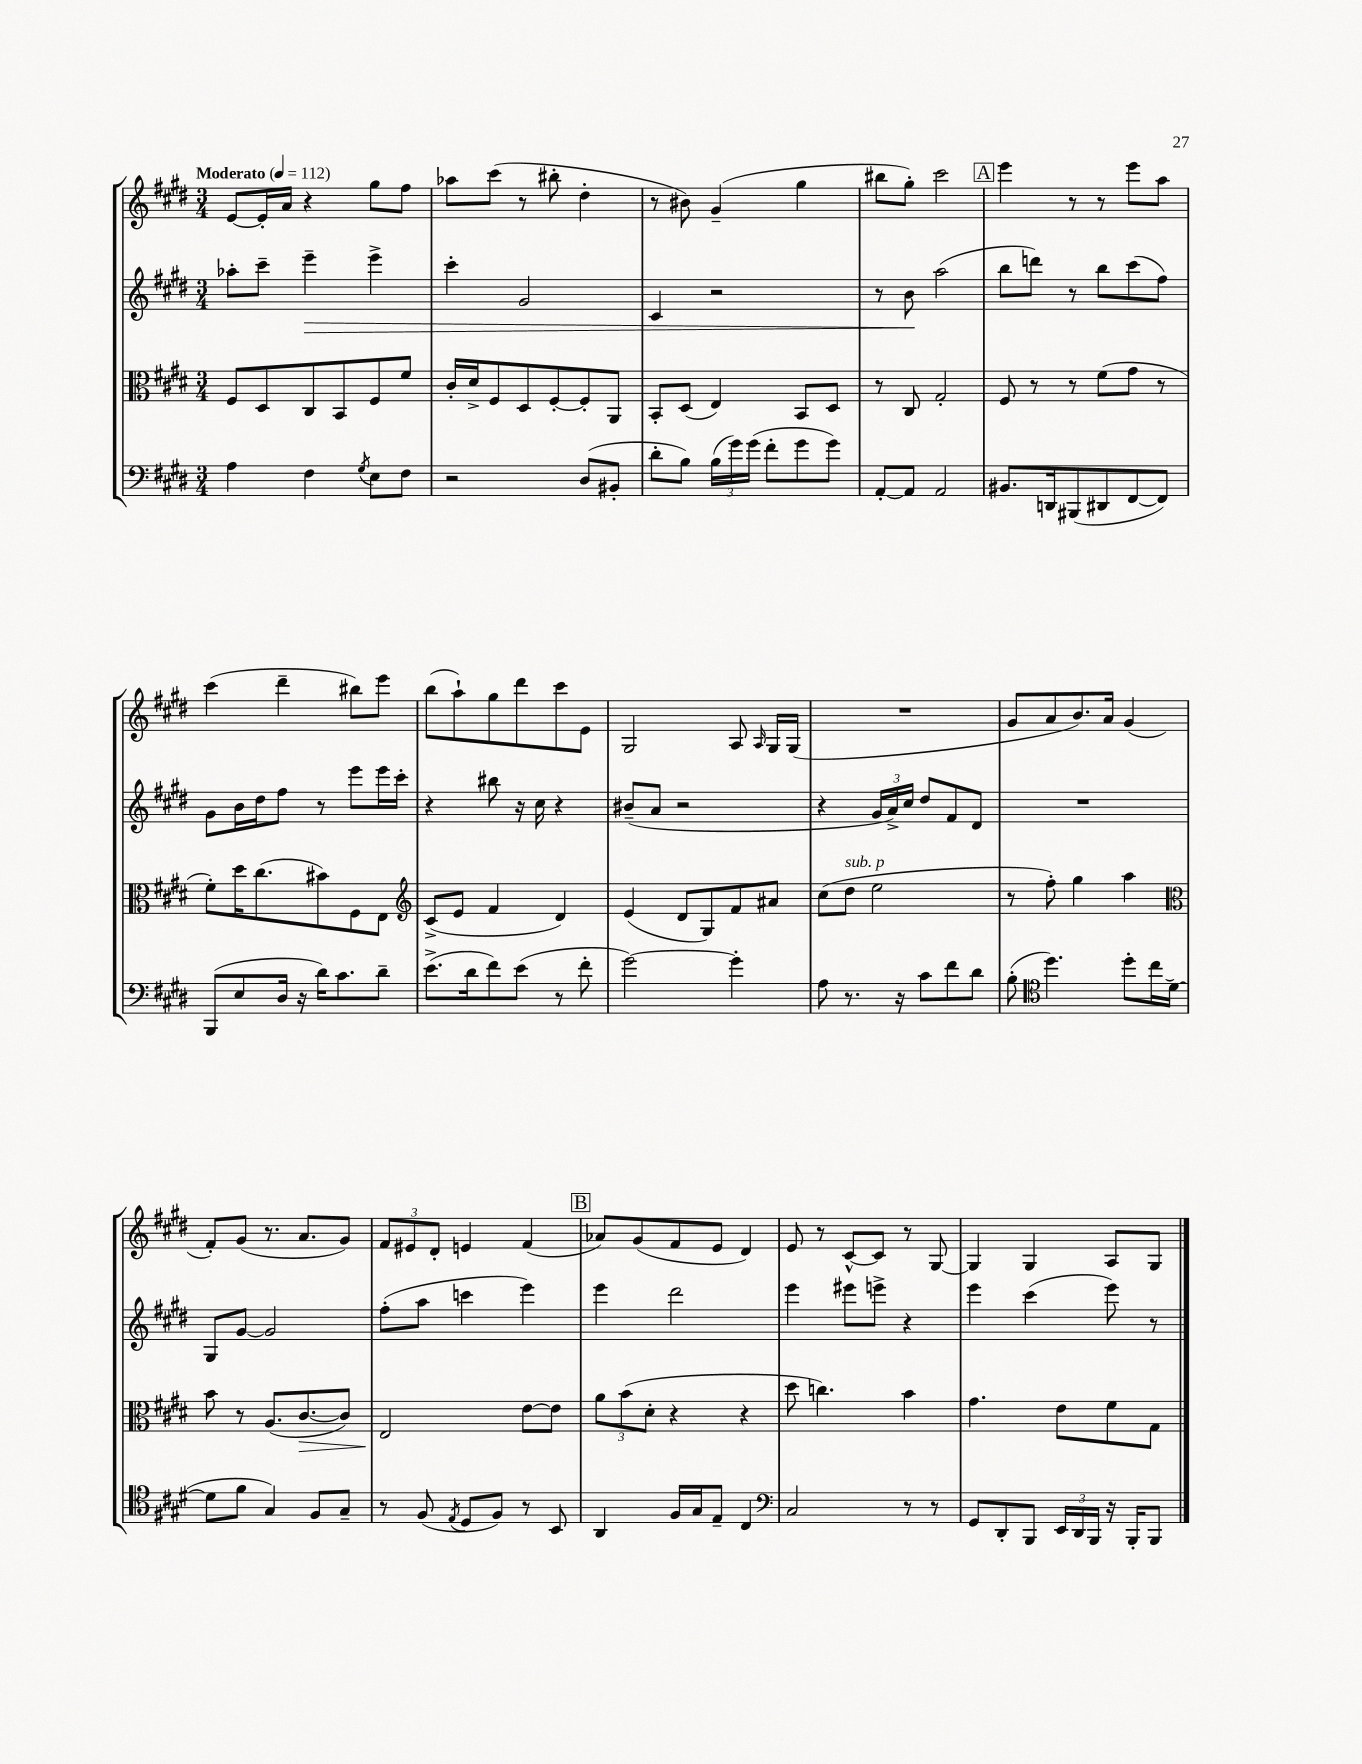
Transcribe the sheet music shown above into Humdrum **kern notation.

**kern	**kern	**kern	**kern
*staff4	*staff3	*staff2	*staff1
*clefF4	*clefC3	*clefG2	*clefG2
*k[f#c#g#d#]	*k[f#c#g#d#]	*k[f#c#g#d#]	*k[f#c#g#d#]
*M3/4	*M3/4	*M3/4	*M3/4
*MM112	*MM112	*MM112	*MM112
4A	8F#	8aa-'	[8e
.	8D#	8ccc#~	16e']
.	.	.	16a
4F#	8C#	4eee~	4r
.	8BB	.	.
8qG#	.	.	.
8E	8F#	4eee^	8gg#
8F#	8f#	.	8ff#
=	=	=	=
2r	16c#'	4ccc#'	8aa-
.	16d#^	.	.
.	8F#	.	(8ccc#
.	8D#	2g#	8r
.	[8F#'	.	8bb#'
(8D#	8F#']	.	4dd#'
8BB#'	8AA	.	.
=	=	=	=
8d#'	8BB'	4c#	8r
8B)	(8D#	.	8b#)
(24B	4E)	2r	(4g#~
24g#)	.	.	.
(24g#	.	.	.
8f#'	.	.	.
8g#	8BB	.	4gg#
8g#)	8D#	.	.
=	=	=	=
[8AA'	8r	8r	8bb#
8AA]	8C#	8b	8gg#')
2AA	2G#'	(2aa	2ccc#
=	=	=	=
8.BB#	8F#	8bb	4eee
.	8r	8ddd)	.
16DD	.	.	.
(8BBB#	8r	8r	8r
8DD#	(8f#	8bb	8r
[8FF#	8g#	(8ccc#	8eee
8FF#])	8r	8ff#)	8aa
=	=	=	=
(8BBB	8f#')	8g#	(4ccc#
8E	16dd#	16b	.
.	(8.cc#	16dd#	.
16D#	.	8ff#	4ddd#~
16r	.	.	.
16d#)	8b#)	8r	.
8.c#	.	.	.
.	8F#	8eee	8bb#)
8d#~	8E	16eee	8eee
.	.	16ccc#'	.
=	=	=	=
*	*clefG2	*	*
(8.e^	(8c#^	4r	(8bb
.	8e	.	8aa`)
16d#	.	.	.
8f#)	4f#	8bb#	8gg#
(8e	.	16r	8ddd#
.	.	16cc#	.
8r	4d#)	4r	8ccc#
8f#'	.	.	8e
=	=	=	=
[2g#)	(4e	(8b#~	2G#
.	.	8a	.
.	8d#	2r	.
.	8G#)	.	.
4g#']	8f#	.	8A
.	.	.	16qqA
.	8a#	.	16G#
.	.	.	(16G#
=	=	=	=
8A	(8cc#	4r	2.r
8.r	8dd#	.	.
.	2ee	24g#	.
.	.	24a^)	.
16r	.	.	.
.	.	24cc#	.
8c#	.	8dd#	.
8f#	.	8f#	.
8d#	.	8d#	.
=	=	=	=
(8B'	8r	2.r	8g#
*clefC4	*	*	*
4.dd#)	8ff#')	.	8a
.	4gg#	.	8.b)
.	.	.	16a
8dd#'	4aa	.	(4g#
16cc#	.	.	.
([16d#	.	.	.
=	=	=	=
*	*clefC3	*	*
8d#]	8b	8G#	8f#')
8f#	8r	[8g#	(8g#
4G#)	(8.A	2g#]	8.r
.	[8.c#	.	8.a
8F#	.	.	.
8G#~	8c#])	.	8g#)
=	=	=	=
8r	2E	(8ff#'	12f#
.	.	.	12e#
(8F#	.	8aa	.
.	.	.	12d#'
8qE	.	.	.
8D#	.	4ccc	4e
8F#)	.	.	.
8r	[8e	4eee)	(4f#
8BB	8e]	.	.
=	=	=	=
4AA	12a	4eee	8a-)
.	(12b	.	.
.	.	.	(8g#
.	12d#'	.	.
16F#	4r	2ddd#	8f#
16G#	.	.	.
8E~	.	.	8e
4C#	4r	.	4d#)
=	=	=	=
*clefF4	*	*	*
2C#	8dd#	4eee	8e
.	4.cc)	.	8r
.	.	8eee#	[8c#^^
.	.	8eee^	8c#]
8r	4b	4r	8r
8r	.	.	[8G#
=	=	=	=
8GG#	4.g#	4eee	4G#]
8DD#'	.	.	.
8BBB	.	(4ccc#	4G#
24EE	8e	.	.
24DD#	.	.	.
24BBB	.	.	.
16r	8f#	8eee)	8A
16BBB'	.	.	.
8BBB	8G#	8r	8G#
==	==	==	==
*-	*-	*-	*-
